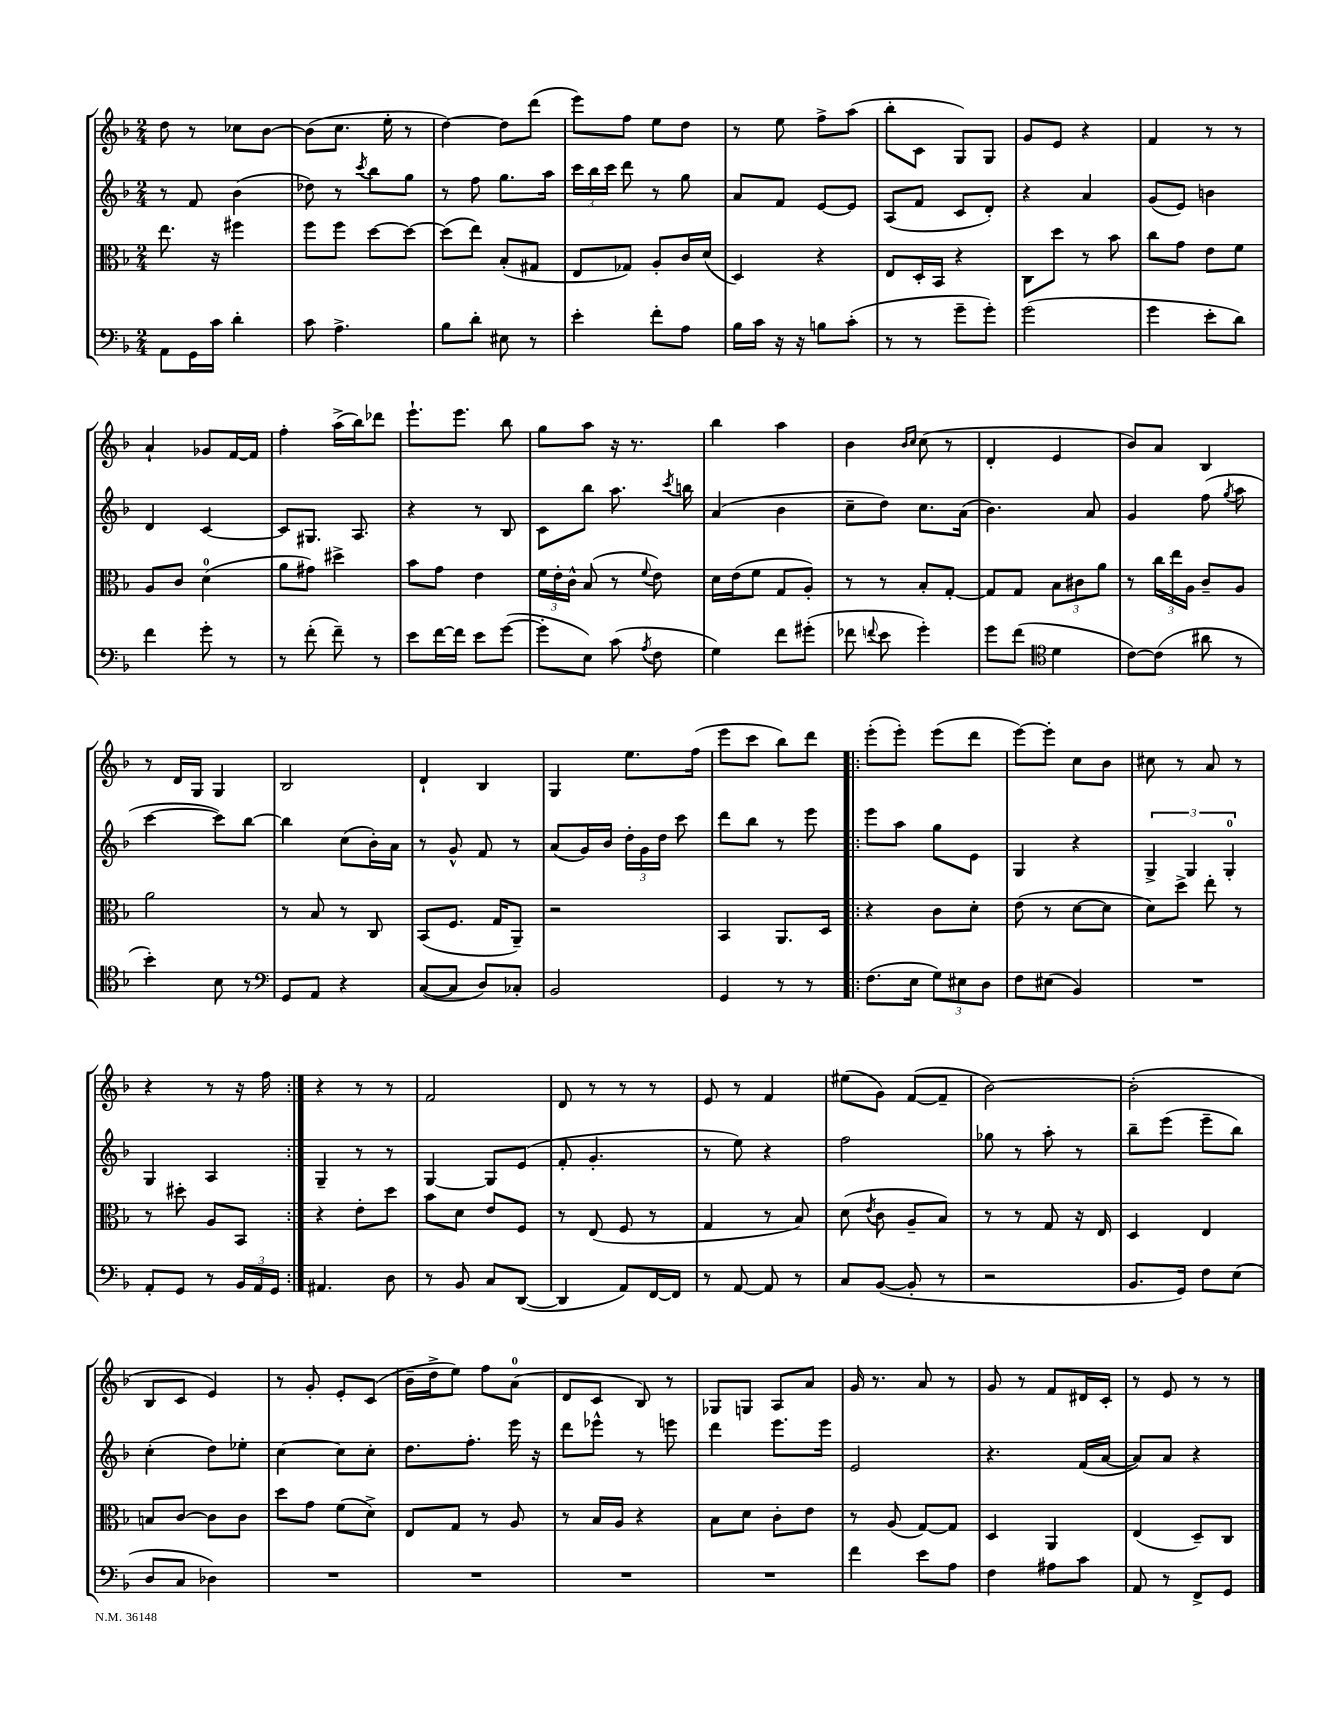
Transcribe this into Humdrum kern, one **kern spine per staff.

**kern	**kern	**kern	**kern
*part4	*part3	*part2	*part1
*staff4	*staff3	*staff2	*staff1
*clefF4	*clefC3	*clefG2	*clefG2
*k[b-]	*k[b-]	*k[b-]	*k[b-]
*M2/4	*M2/4	*M2/4	*M2/4
=113	=113	=113	=113
8AA\L	8.ee\	8r	8dd\
16GG\L	.	8f/	8r
16c\JJ	16r	.	.
4d'\	4ff#X\	(4b-\	8cc-X\L
.	.	.	[8b-\J
=114	=114	=114	=114
8c\	8ff\L	8dd-X\)	(8b-\L]
4.A^\	8ff\J	8r	8.cc\J
.	.	8qccc/	.
.	[8dd\L	8bb-\L	.
.	.	.	16ee'\
.	8dd\J_	8gg\J	8r
=115	=115	=115	=115
8B-\L	(8dd\L]	8r	[4dd\)
8d'\J	8ee\J)	8ff\	.
8E#X\	(8B-'/L	8.gg\L	8dd\L]
8r	8G#X/J	.	(8ddd\J
.	.	16aa\Jk	.
=116	=116	=116	=116
4e'\	8E/L	24ccc\LL	8eee\L)
.	.	24bb-\	.
.	.	24ccc\JJ	.
.	8G-X/J)	8ddd\	8ff\J
8f'\L	8A'/L	8r	8ee\L
8A\J	16c/L	8gg\	8dd\J
.	(16d/JJ	.	.
=117	=117	=117	=117
16B-\LL	4D/)	8a/L	8r
16c\JJ	.	.	.
16r	.	8f/J	8ee\
16r	.	.	.
8Bn\L	4r	[8e/L	8ff^\L
(8c'\J	.	8e/J]	(8aa\J
=118	=118	=118	=118
8r	8E/L	(8A/L	8bb-'\L
8r	16D'/L	8f/J	8c\J
.	16BB-/JJ	.	.
8g~\L	4r	8c/L	8G/L)
8g'\J)	.	8d'/J)	8G/J
=119	=119	=119	=119
(2g\	8C\L	4r	8g/L
.	8dd\J	.	8e/J
.	8r	4a/	4r
.	8b-\	.	.
=120	=120	=120	=120
4g\	8cc\L	(8g/L	4f/
.	8g\J	8e/J)	.
8e'\L	8e\L	4bn\	8r
8d\J)	8f\J	.	8r
!!LO:LB:g=z
=121	=121	=121	=121
4f\	8A/L	4d/	4a`/
.	8c/J	.	.
8g'\	(4d\	[4c/	8g-X/L
8r	.	.	[16f/L
.	.	.	16f/JJ]
=122	=122	=122	=122
8r	8a\L	8c/L]	4ff'\
(8f'\	8g#X\J)	8.G#X/J	.
8f~\)	4dd#X^\	.	(16aa^\LL
.	.	8.A/	16bb-\J)
8r	.	.	8ddd-X\J
=123	=123	=123	=123
8e\L	8b-\L	4r	8.eee`\L
[16f\L	8g\J	.	.
16f\JJ]	.	.	8.eee\J
8e\L	4e\	8r	.
([8g\J	.	8B-/	8bb-\
=124	=124	=124	=124
8g'\L]	24f\LL	8c\L	8gg\L
.	24e'\	.	.
.	24c^^\JJ	.	.
8E\J)	(8B-/	8bb-\J	8aa\J
(8c\	8r	8.aa\	16r
.	.	.	8.r
8qA/	8qqf/	.	.
8F\	8e\)	.	.
.	.	8qccc/	.
.	.	16bbn\	.
=125	=125	=125	=125
4G\)	16d\LL	(4a/	4bb-\
.	(16e\J	.	.
.	8f\J	.	.
8f\L	8G/L	4b-\	4aa\
(8g#X'\J	8A'/J)	.	.
=126	=126	=126	=126
8f-X\	8r	8cc~\L	4b-\
8qqfn/	.	.	.
8e\	8r	8dd\J)	.
.	.	.	16qqb-/LL
.	.	.	16qqcc/JJ
4g'\)	8B-'/L	8.cc\L	(8cc\
.	[8G'/J	.	8r
.	.	(16a\Jk	.
=127	=127	=127	=127
8g\L	8G/L]	4.b-\)	4d'/
(8f\J	8G/J	.	.
*clefC4	*	*	*
4d\	12B-\L	.	4e/
.	12c#X\	.	.
.	.	8a/	.
.	12a\J	.	.
=128	=128	=128	=128
[8c\L)	8r	4g/	8b-/L)
(8c\J]	24cc\LL	.	8a/J
.	24ee\	.	.
.	24A\JJ	.	.
8a#X\	8c~/L	(8ff\	4B-/
.	.	8qgg/	.
8r	8A/J	8aa\	.
!!LO:LB:g=z
=129	=129	=129	=129
4b-'\)	2a\	[4ccc\	8r
.	.	.	16d/LL
.	.	.	16G/JJ
8B-\	.	8ccc\L])	4G/
8r	.	[8bb-\J	.
=130	=130	=130	=130
*clefF4	*	*	*
8GG/L	8r	4bb-\]	2B-/
8AA/J	8B-/	.	.
4r	8r	(8cc\L	.
.	8C/	16b-'\L)	.
.	.	16a\JJ	.
=131	=131	=131	=131
([8C/L	(8BB-/L	8r	4d`/
8C/J]	8.F/J	8g^^/	.
8D/L)	.	8f/	4B-/
.	16G/KL	.	.
8C-X'/J	8AA~/J)	8r	.
=132	=132	=132	=132
2BB-/	2r	(8a/L	4G/
.	.	16g/L)	.
.	.	16b-/JJ	.
.	.	24dd'\LL	8.ee\L
.	.	24g\	.
.	.	24dd\JJ	.
.	.	8ccc\	.
.	.	.	(16ff\Jk
=133	=133	=133	=133
4GG/	4BB-/	8ddd\L	8eee\L
.	.	8bb-\J	8ccc\J
8r	8.AA/L	8r	8bb-\L)
8r	.	8eee\	8ddd\J
.	16D/Jk	.	.
=134!|:	=134!|:	=134!|:	=134!|:
(8.F\L	4r	8eee\L	(8eee'\L
.	.	8aa\J	8eee'\J)
16E\Jk	.	.	.
12G\L)	8c\L	8gg\L	(8eee\L
12E#X\	.	.	.
.	8d'\J	8e\J	8ddd\J
12D\J	.	.	.
=135	=135	=135	=135
8F\L	(8e\	4G/	[8eee\L)
(8E#X\J	8r	.	8eee'\J]
4BB-/)	[8d\L	4r	8cc\L
.	8d\J]	.	8b-\J
=136	=136	=136	=136
2r	8d\L)	6G^/	8cc#X\
.	8dd^\J	.	8r
.	.	6G/	.
.	8ee'\	.	8a/
.	.	6G'/	.
.	8r	.	8r
!!LO:LB:g=z
=137	=137	=137	=137
8AA'/L	8r	4G/	4r
8GG/J	8dd#X'\	.	.
8r	8A/L	4A/	8r
24BB-/LL	8BB-/J	.	16r
24AA/	.	.	.
.	.	.	16ff\
24GG/JJ	.	.	.
=138:|!	=138:|!	=138:|!	=138:|!
4.AA#X/	4r	4G~/	4r
.	8e'\L	8r	8r
8D\	8dd\J	8r	8r
=139	=139	=139	=139
8r	8b-\L	[4G/	2f/
8BB-/	8d\J	.	.
8C/L	8e/L	8G/L]	.
([8DD/J	8F/J	(8e/J	.
=140	=140	=140	=140
4DD/]	8r	8f'/	8d/
.	(8E/	4.g'/	8r
8AA/L)	8F/	.	8r
[16FF/L	8r	.	8r
16FF/JJ]	.	.	.
=141	=141	=141	=141
8r	4G/	8r	8e/
[8AA/	.	8ee\)	8r
8AA/]	8r	4r	4f/
8r	8B-/)	.	.
=142	=142	=142	=142
8C/L	(8d\	2ff\	(8ee#X\L
.	8qe/	.	.
([8BB-/J	8c\	.	8g\J)
8BB-'/]	8A~/L	.	([8f/L
8r	8B-/J)	.	8f~/J]
=143	=143	=143	=143
2r	8r	8gg-X\	[2b-\)
.	8r	8r	.
.	8G/	8aa'\	.
.	16r	8r	.
.	16E/	.	.
=144	=144	=144	=144
8.BB-/L	4D/	8bb-~\L	(2b-'\]
.	.	(8eee\J	.
16GG/Jk)	.	.	.
8F\L	4E/	8eee~\L	.
(8E\J	.	8bb-\J)	.
!!LO:LB:g=z
=145	=145	=145	=145
8D/L	8Bn/L	(4cc'\	8B-/L
8C/J	[8c/J	.	8c/J
4D-X\)	8c\L]	8dd\L)	4e/)
.	8c\J	8ee-X'\J	.
=146	=146	=146	=146
2r	8dd\L	[4cc\	8r
.	8g\J	.	8g'/
.	(8f\L	8cc\L]	8e'/L
.	8d^\J)	8cc'\J	(8c/J
=147	=147	=147	=147
2r	8E/L	8.dd\L	16b-~\LL
.	.	.	16dd^\J
.	8G/J	.	8ee\J)
.	.	8.ff'\J	.
.	8r	.	8ff\L
.	8A/	16eee\	(8a\J
.	.	16r	.
=148	=148	=148	=148
2r	8r	8ddd\L	8d/L
.	16B-/LL	8eee-X^^\J	8c/J
.	16A/JJ	.	.
.	4r	8r	8B-/)
.	.	8eeen\	8r
=149	=149	=149	=149
2r	8B-\L	4ddd\	8G-X/L
.	8d\J	.	8Gn/J
.	8c'\L	8.eee\L	8A/L
.	8e\J	.	8a/J
.	.	16eee\Jk	.
=150	=150	=150	=150
4f\	8r	2e/	16g/
.	.	.	8.r
.	(8A/	.	.
8e\L	[8G/L)	.	8a/
8A\J	8G/J]	.	8r
=151	=151	=151	=151
4F\	4D/	4.r	8g/
.	.	.	8r
8A#X\L	4AA/	.	8f/L
8c\J	.	(16f/LL	16d#X/L
.	.	[16a/JJ	16c'/JJ
=152	=152	=152	=152
8AA/	(4E/	8a/L])	8r
8r	.	8a/J	8e/
8FF^/L	8D~/L)	4r	8r
8GG/J	8C/J	.	8r
==	==	==	==
*-	*-	*-	*-
